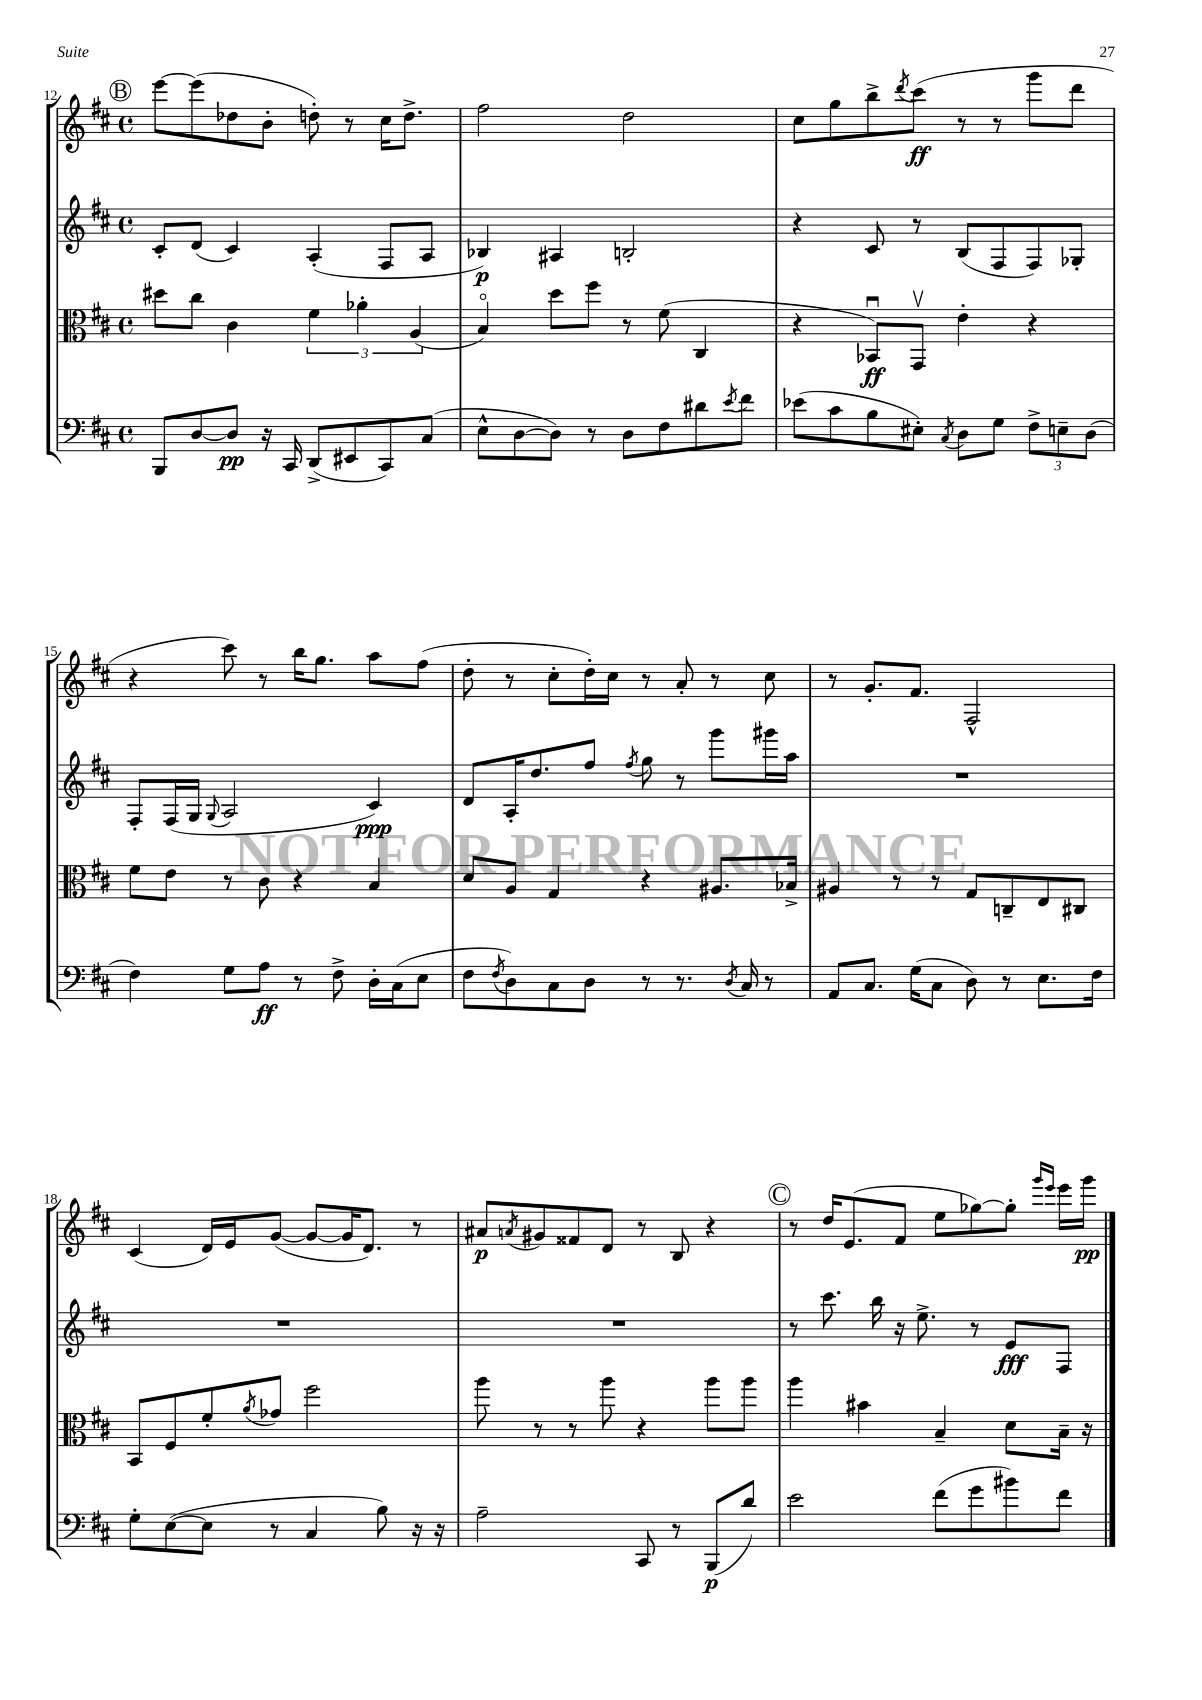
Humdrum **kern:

**kern	**kern	**kern	**kern
*staff4	*staff3	*staff2	*staff1
*clefF4	*clefC3	*clefG2	*clefG2
*k[f#c#]	*k[f#c#]	*k[f#c#]	*k[f#c#]
*M4/4	*M4/4	*M4/4	*M4/4
*met(c)	*met(c)	*met(c)	*met(c)
8BBB	8dd#	8c#'	[8eee
[8D	8cc#	(8d	(8eee]
8D]	4c#	4c#)	8dd-
16r	.	.	8b'
16CC#	.	.	.
(8DD^	6f#	(4A'	8dd')
8EE#	.	.	8r
.	6a-'	.	.
8CC#)	.	8F#	16cc#
.	.	.	8.dd^
.	(6A	.	.
(8C#	.	8A	.
=	=	=	=
8E^^	4Bo)	4B-)	2ff#
[8D	.	.	.
8D])	8dd	4A#	.
8r	8ff#	.	.
8D	8r	2B'	2dd
8F#	(8f#	.	.
8d#	4C#	.	.
8qe	.	.	.
8f#	.	.	.
=	=	=	=
(8e-	4r	4r	8cc#
8c#	.	.	8gg
8B	8BB-u)	8c#	8bb^
.	.	.	8qddd
8E#')	8GGv	8r	(8ccc#
8qC#	.	.	.
8D	4e'	(8B	8r
8G	.	8F#	8r
12F#^	4r	8F#)	8ggg
12E~	.	.	.
.	.	8G-'	8ddd
(12D	.	.	.
=	=	=	=
4F#)	8f#	8F#'	4r
.	8e	(16F#	.
.	.	16G	.
.	.	8qqG	.
8G	8r	2A	8ccc#)
8A	8c#	.	8r
8r	4r	.	16bb
.	.	.	8.gg
8F#^	.	.	.
16D'	4B	4c#)	8aa
(16C#	.	.	.
8E	.	.	(8ff#
=	=	=	=
8F#	8d	8d	8dd'
8qF#	.	.	.
8D)	8A	16A'	8r
.	.	8.dd	.
8C#	4G	.	8cc#'
8D	.	8ff#	16dd')
.	.	.	16cc#
.	.	8qff#	.
8r	4r	8gg	8r
8.r	.	8r	8a'
.	8.A#	8ggg	8r
8qD	.	.	.
16C#	.	.	.
8r	.	16ggg#	8cc#
.	16B-^	16aa	.
=	=	=	=
8AA	4A#	1r	8r
8.C#	.	.	8.g'
.	8r	.	.
(16G	.	.	8.f#
8C#	8r	.	.
8D)	8G	.	2F#^^
8r	8C~	.	.
8.E	8E	.	.
.	8C#	.	.
16F#	.	.	.
=	=	=	=
8G'	8BB	1r	(4c#
([8E	8F#	.	.
8E]	8f#'	.	16d)
.	.	.	16e
.	8qa	.	.
8r	8g-	.	([8g
4C#	2ff#	.	8g_
.	.	.	16g]
.	.	.	8.d)
8B)	.	.	.
16r	.	.	8r
16r	.	.	.
=	=	=	=
2A~	8aa	1r	8a#
.	.	.	8qa
.	8r	.	8g#
.	8r	.	8f##
.	8aa	.	8d
8CC#	4r	.	8r
8r	.	.	8B
(8BBB	8aa	.	4r
8d)	8aa	.	.
=	=	=	=
2e	4aa	8r	8r
.	.	8.ccc#	16dd
.	.	.	(8.e
.	4b#	.	.
.	.	16bb	.
.	.	16r	8f#
.	.	8.ee^	.
(8f#	4B~	.	8ee
8g	.	8r	[8gg-)
8b#)	8d	8e	8gg-']
.	.	.	16qqggg
.	.	.	16qqeee
8f#	16B~	8F#	16eee
.	16r	.	16ggg
==	==	==	==
*-	*-	*-	*-
